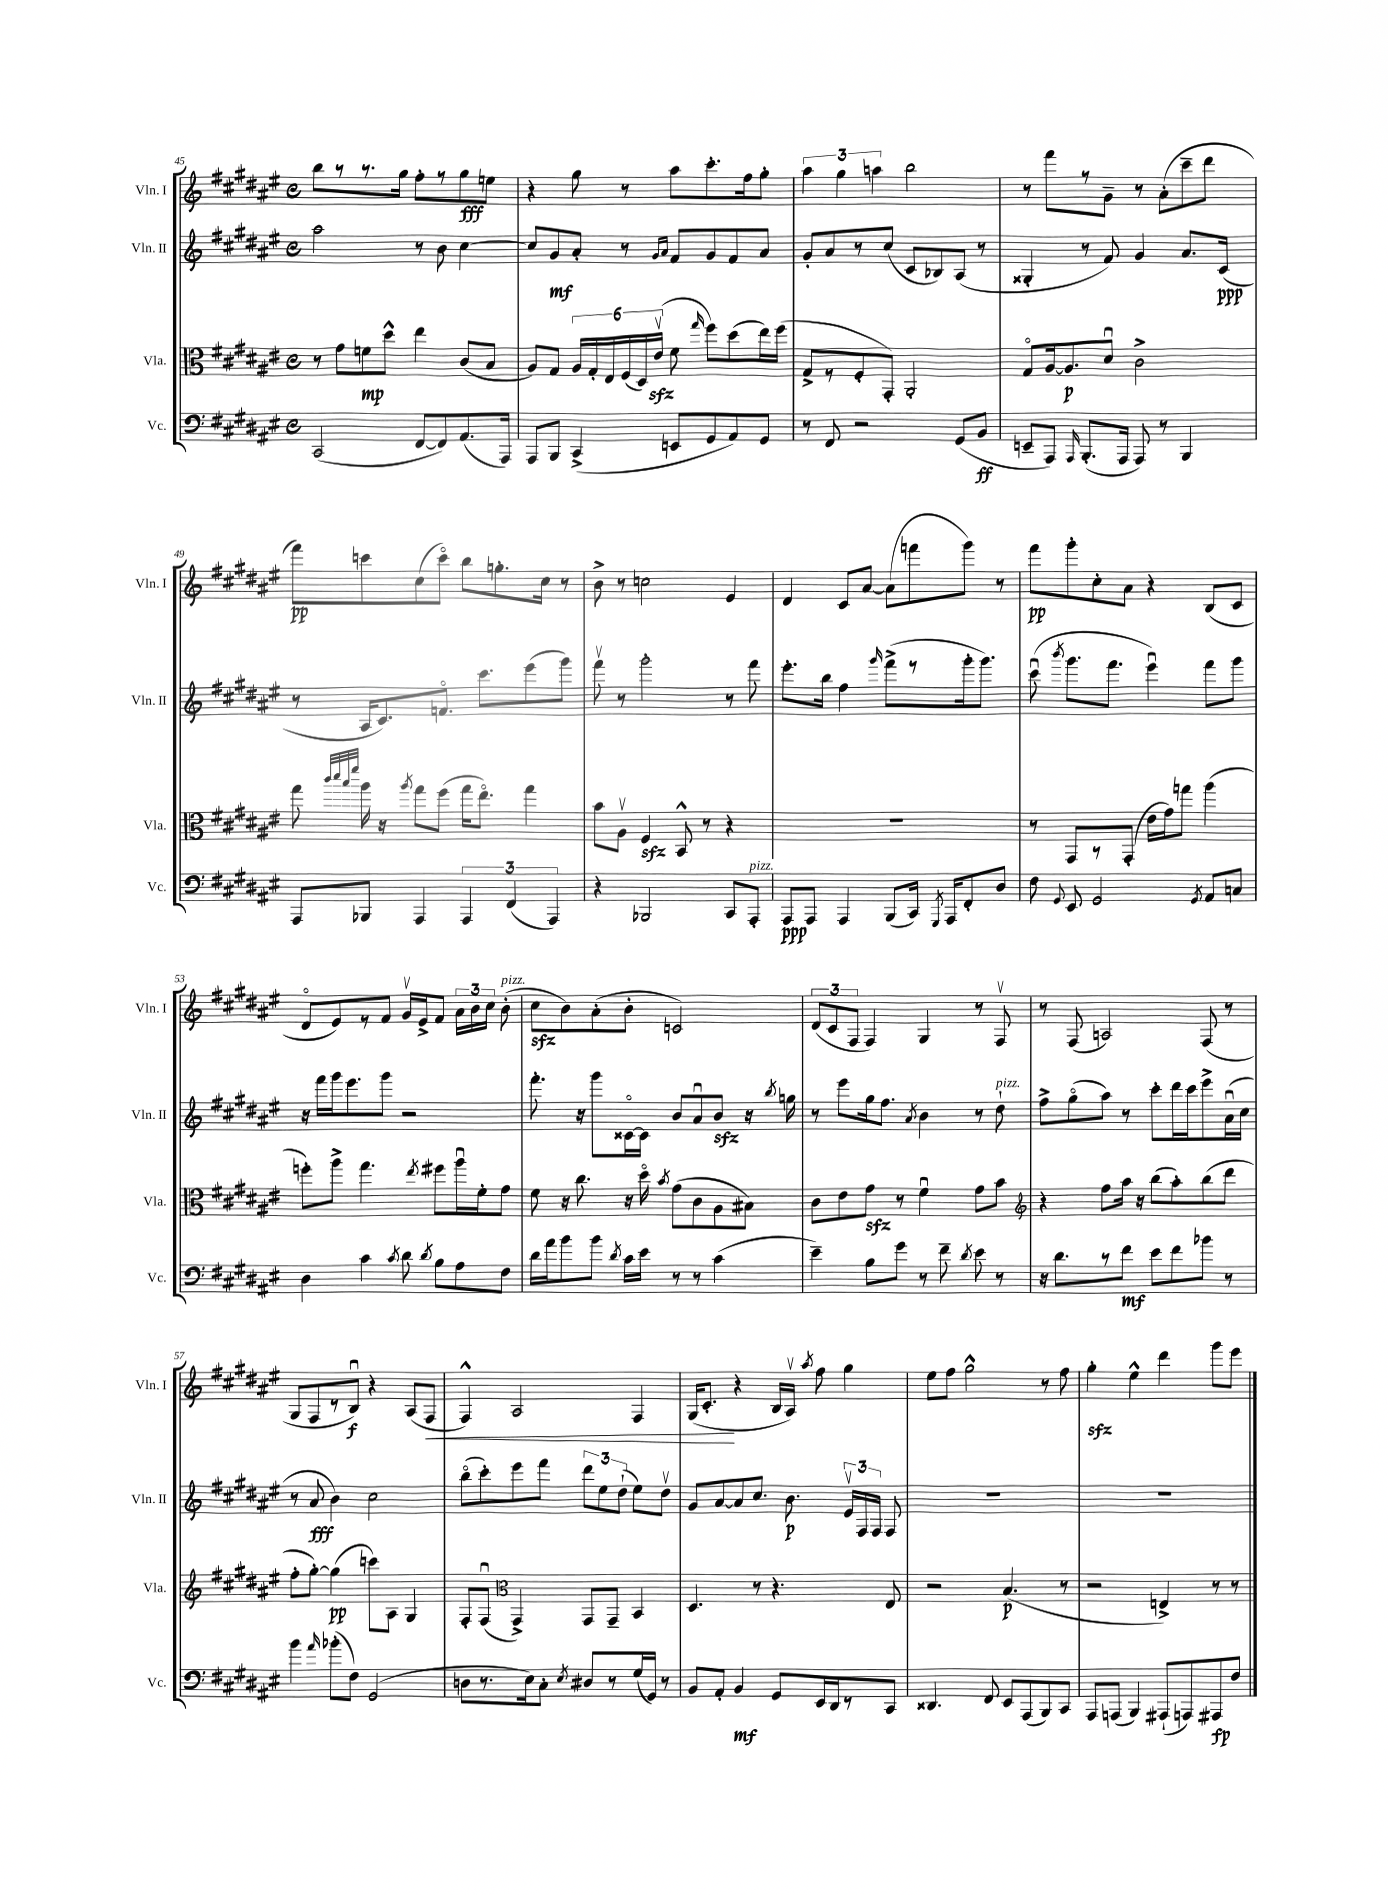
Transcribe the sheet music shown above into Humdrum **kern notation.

**kern	**kern	**kern	**kern
*staff4	*staff3	*staff2	*staff1
*clefF4	*clefC3	*clefG2	*clefG2
*k[f#c#g#d#a#e#]	*k[f#c#g#d#a#e#]	*k[f#c#g#d#a#e#]	*k[f#c#g#d#a#e#]
*M4/4	*M4/4	*M4/4	*M4/4
*met(c)	*met(c)	*met(c)	*met(c)
(2CC#	8r	2aa#	8bb
.	8g#	.	8r
.	8f	.	8.r
.	8dd#^^	.	.
.	.	.	16gg#
[8FF#	4ee#	8r	8ff#'
8FF#])	.	8b	8r
(8.AA#	(8c#	[4cc#	8gg#
.	8B	.	8ee
16AAA#)	.	.	.
=	=	=	=
8AAA#	8A#)	8cc#]	4r
8BBB	8G#	8g#	.
(4CC#^	24A#	8a#'	8gg#
.	24G#'	.	.
.	24E#	.	.
.	(24F#	8r	8r
.	24D#)	.	.
.	(24e#v	.	.
.	.	16qqg#	.
.	.	16qqa#	.
8EE	8f#	8f#	8aa#
.	16qqgg#	.	.
8GG#	8ff#)	8g#	8.ccc#'
8AA#)	(8dd#	8f#	.
.	.	.	16ff#
8GG#	16ee#)	8a#	8gg#'
.	(16ff#	.	.
=	=	=	=
8r	8G#^	8g#'	6aa#
8FF#	8r	8a#	.
.	.	.	6gg#
2r	8F#'	8r	.
.	.	.	6aa
.	8GG#')	(8cc#	.
.	2AA#'	8c#	2bb
.	.	8B-)	.
(8GG#	.	(8A#	.
8BB	.	8r	.
=	=	=	=
8EE~	8G#o	4G##'	8r
8AAA#)	[16A#	.	8fff#
.	8.A#]	.	.
16qqAAA#	.	.	.
(8.BBB'	.	8r	8r
.	8d#u	8f#)	8g#~
16AAA#	.	.	.
8AAA#)	2c#^	4g#	8r
8r	.	.	(8a#'
4BBB	.	8.a#	8ccc#~
.	.	.	8ddd#
.	.	(16c#	.
=	=	=	=
8AAA#	8gg#	8r	8fff#)
.	32qqccc#	.	.
.	32qqddd#	.	.
.	32qqbb	.	.
.	32qqfff#	.	.
8BBB-	16aa#	16A#	8ccc
.	16r	8.c#)	.
.	8qaa#	.	.
4AAA#	8gg#	.	(8cc#
.	(8ff#	8.fo	8ccco)
6AAA#	16gg#	.	8bb
.	8.ee#o)	8.ccc#	.
.	.	.	8.gg'
(6FF#	.	.	.
.	4gg#	(8eee#	.
.	.	.	16cc#
6AAA#)	.	.	.
.	.	8ggg#)	8r
=	=	=	=
4r	8b	8fff#v	8b^
.	8A#v	8r	8r
2BBB-	4F#	2ggg#'	2cc
.	8BB^^	.	.
.	8r	.	.
8CC#	4r	8r	4e#
8AAA#'	.	8fff#	.
=	=	=	=
8AAA#	1r	8.eee#'	4d#
8AAA#	.	.	.
.	.	16bb	.
4AAA#	.	4ff#	8c#
.	.	.	[8a#
.	.	16qqggg#	.
(8BBB	.	(8fff#^	(8a#]
16CC#)	.	8r	8fff
8qGGG#	.	.	.
16AAA#	.	.	.
8FF#'	.	16ggg#'	8ggg#)
.	.	8.ggg#)	.
8D#	.	.	8r
=	=	=	=
8F#	8r	(8ccc#u	8fff#
8qqGG#	.	8qbbb	.
8EE#	8GG#	8.ggg#	8ggg#'
2GG#	8r	.	8cc#'
.	.	8.fff#	.
.	(8GG#'	.	8a#
.	16e#	4eee#u)	4r
.	16g#)	.	.
.	8gg	.	.
8qGG#	.	.	.
8AA#	(4aa#	8fff#	(8B
8C	.	8ggg#	8c#
=	=	=	=
4D#	8ff')	16r	8d#o
.	.	16fff#	.
.	8aa#^	16ggg#	8e#)
.	.	8.eee#	.
4c#	4.gg#	.	8r
.	.	8ggg#	8f#
8qc#	.	.	.
8d#	.	2r	16g#v
.	.	.	16e#^
8qd#	8qee#	.	.
8B	8ff#	.	8f#
8A#	16aa#u	.	24a#
.	.	.	24b
.	16f#'	.	.
.	.	.	24cc#
8F#	8g#	.	(8b'
=	=	=	=
16d#	8f#	8.fff#'	8cc#
16a#	.	.	.
8b	16r	.	8b)
.	8.cc#	16r	.
8b	.	8ggg#	(8a#'
8qd#	.	.	.
16c#	16r	[16c##o	8b'
16e#	16dd#o	16c##]	.
.	8qb	.	.
8r	(8g#	8b	2c)
8r	8c#	8a#u	.
(4c#	8A#	8b	.
.	8B#)	16r	.
.	.	8qbb	.
.	.	16gg	.
=	=	=	=
4e#~)	8c#	8r	(12d#
.	.	.	12c#
.	8e#	8eee#	.
.	.	.	12F#
8B	8g#	16gg#	4F#)
.	.	8.ff#	.
8g#	8r	.	.
.	.	8qa#	.
8r	4f#u	4b	4G#
8f#~	.	.	.
8qd#	.	.	.
8e#	8g#	8r	8r
8r	8b	8dd#`	8F#v
=	=	=	=
*	*clefG2	*	*
16r	4r	8ff#^	8r
8.d#	.	.	.
.	.	(8gg#o	(8F#
8r	8ff#	8aa#)	2A)
8f#	16aa#	8r	.
.	16r	.	.
8e#	(8bb	8ccc#'	.
8f#	8aa#')	16ddd#	.
.	.	16ccc#	.
8b-	(8bb	8eee#^	(8F#
8r	8ddd#	(16a#u	8r
.	.	16cc#	.
=	=	=	=
4b	8ff#'	8r	8G#
.	[8gg#')	8a#	8F#
16qqa#	.	.	.
(8b-'	(4gg#]	4b)	8r
8F#)	.	.	8Bu)
(2GG#	8ccc)	2cc#	4r
.	8A#	.	.
.	4G#	.	(8A#
.	.	.	8F#
=	=	=	=
8D	8F#'	(8bbo	4F#^^)
8.r	(8F#u	8ccc#')	.
*	*clefC3	*	*
.	4GG#^)	8eee#	2A#
16E#)	.	.	.
8C#'	.	8fff#	.
8qE#	.	.	.
8D#	8GG#	12ddd#	.
.	.	12ee#	.
8r	8GG#~	.	.
.	.	(12dd#`	.
(16G#	4BB	8ee#)	4F#
16GG#)	.	.	.
8r	.	8dd#v	.
=	=	=	=
8BB	4.D#	8g#	(16G#
.	.	.	8.c#'
8AA#'	.	[8a#	.
4BB	.	8a#]	4r
.	8r	8.cc#	.
8GG#	4.r	.	16B
.	.	8.b	16A#v)
.	.	.	8qaa#
16EE#	.	.	8ff#
16DD#	.	.	.
8r	.	24e#v	4gg#
.	.	24F#	.
.	.	24F#	.
8CC#	8E#	8F#	.
=	=	=	=
4.DD##	2r	1r	8ee#
.	.	.	8ff#
.	.	.	2gg#^^
8FF#	.	.	.
8EE#	(4.B	.	.
(8AAA#	.	.	.
8BBB)	.	.	8r
8CC#	8r	.	8ff#
=	=	=	=
8AAA#	2r	1r	4gg#'
(8AAA	.	.	.
4BBB)	.	.	4ee#^^
(8AAA#`	4E^)	.	4ddd#
8AAA)	.	.	.
8AAA#	8r	.	8ggg#
8F#	8r	.	8eee#
==	==	==	==
*-	*-	*-	*-
